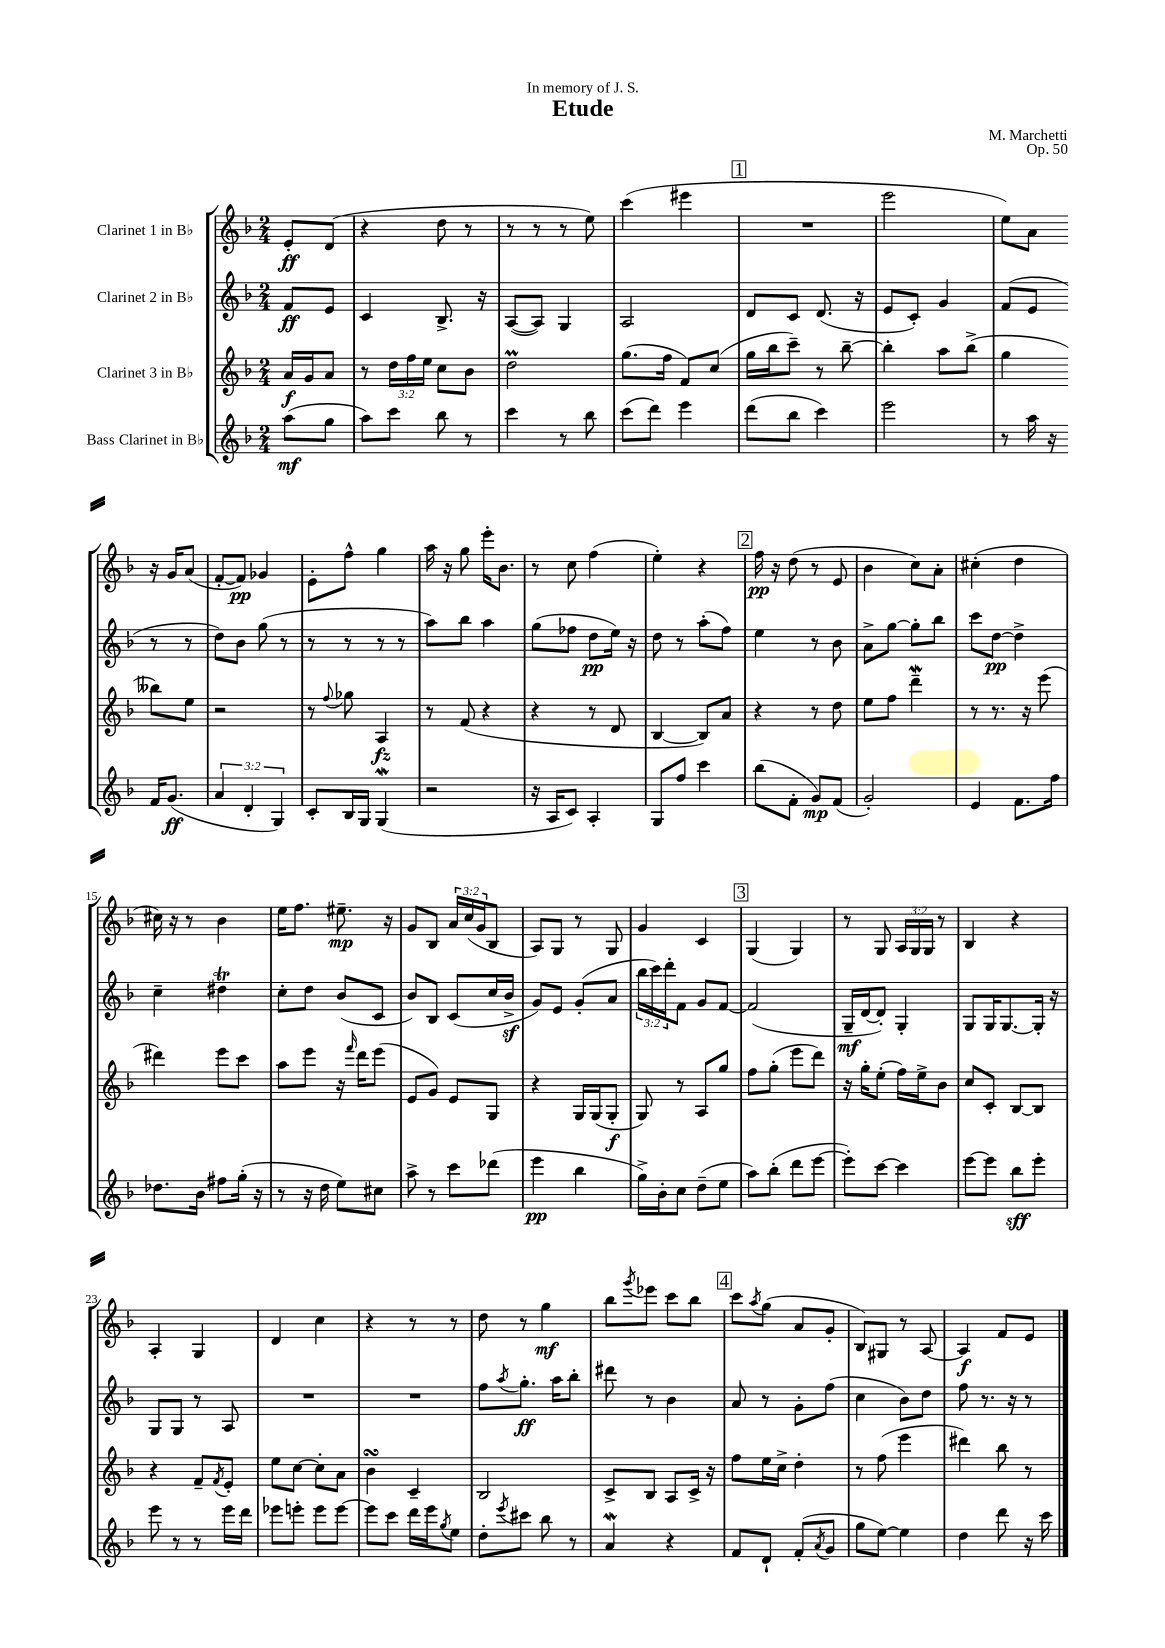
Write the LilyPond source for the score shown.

\header { title = "Etude" composer = "M. Marchetti" dedication = "In memory of J. S." opus = "Op. 50" }
<<
\new StaffGroup <<
\new Staff = "s0" \with { instrumentName = "Clarinet 1 in Bb" } {
    \clef treble \key f \major \numericTimeSignature \time 2/4 \override Staff.TupletNumber.text = #tuplet-number::calc-fraction-text \partial 4
    e'8-.\ff d'8( |
    r4 d''8 r8 |
    r8 r8 r8 e''8) |
    c'''4( eis'''4 |
    \mark \markup { \box "1" } R2 |
    e'''2 |
    e''8) a'8 r16 g'16 a'8( |
    f'8~-. f'8\pp) ges'4 |
    e'8-. f''8-^ g''4 |
    a''16 r16 g''8 e'''16-. bes'8. |
    r8 c''8 f''4( |
    e''4-.) r4 |
    \mark \markup { \box "2" } f''16\pp r16 d''8( r8 e'8 |
    bes'4 c''8) a'8-. |
    cis''4-.( d''4 |
    cis''16) r16 r8 bes'4 |
    e''16 f''8. eis''8.--\mp r16 |
    g'8 bes8 \tuplet 3/2 { a'16 c''16( g'16 } bes8 |
    a8) g8 r8 g8 |
    g'4 c'4 |
    \mark \markup { \box "3" } g4( g4) |
    r8 g8 \tuplet 3/2 { a16 g16 g16 } r8 |
    bes4 r4 |
    a4-. g4 |
    d'4 c''4 |
    r4 r8 r8 |
    d''8 r8 g''4\mf |
    bes''8 \acciaccatura { g'''8 } ees'''8 c'''8 bes''8 |
    \mark \markup { \box "4" } c'''8 \acciaccatura { a''8 } g''8( a'8 g'8-. |
    bes8) gis8 r8 a8~ |
    a4\f f'8 e'8 \bar "|." |
}
\new Staff = "s1" \with { instrumentName = "Clarinet 2 in Bb" } {
    \clef treble \key f \major \numericTimeSignature \time 2/4 \override Staff.TupletNumber.text = #tuplet-number::calc-fraction-text \partial 4
    f'8\ff e'8 |
    c'4 bes8.-> r16 |
    a8~( a8) g4 |
    a2 |
    \mark \markup { \box "1" } d'8 c'8 d'8.( r16 |
    e'8 c'8-.) g'4 |
    f'8( e'8 r8 r8 |
    d''8) bes'8 g''8( r8 |
    r8 r8 r8 r8 |
    a''8) bes''8 a''4 |
    g''8( fes''8 d''8\pp e''16) r16 |
    d''8 r8 a''8-.( f''8) |
    \mark \markup { \box "2" } e''4 r8 bes'8 |
    a'8-> g''8~ g''8-. bes''8 |
    c'''8 d''8~\pp d''4-> |
    c''4-- dis''4\trill |
    c''8-. d''8 bes'8( c'8 |
    bes'8) bes8 c'8( c''16 bes'16->\sf |
    g'8) e'8 g'8-.( a'8 |
    \tuplet 3/2 { bes''16 c'''16) d'''16-. } f'8 g'8 f'8~ |
    \mark \markup { \box "3" } f'2( |
    g16--\mf d'16~ d'8-.) g4-. |
    g8 g16 g8.~ g16-. r16 |
    g8 g8 r8 a8 |
    R2 |
    R2 |
    f''8 \acciaccatura { a''8 } g''8.-.\ff a''16 bes''8-. |
    dis'''8 r8 bes'4 |
    \mark \markup { \box "4" } a'8 r8 g'8-. f''8( |
    c''4 bes'8) d''8 |
    f''8 r8. r16 r8 \bar "|." |
}
\new Staff = "s2" \with { instrumentName = "Clarinet 3 in Bb" } {
    \clef treble \key f \major \numericTimeSignature \time 2/4 \override Staff.TupletNumber.text = #tuplet-number::calc-fraction-text \partial 4
    a'16\f g'16 a'8 |
    r8 \tuplet 3/2 { d''16 f''16 e''16 } c''8 bes'8 |
    d''2\prall |
    g''8.( f''16 f'8) c''8( |
    \mark \markup { \box "1" } g''16 bes''16 c'''8--) r8 bes''8~-- |
    bes''4-. a''8 bes''8->( |
    g''4 beses''8) e''8 |
    r2 |
    r8 \appoggiatura { f''8 } ges''8 a4\fz |
    r8 f'8( r4 |
    r4 r8 d'8 |
    bes4~ bes8) a'8 |
    \mark \markup { \box "2" } r4 r8 d''8 |
    e''8 f''8 d'''4--\mordent |
    r8 r8. r16 e'''8( |
    dis'''4) e'''8 c'''8 |
    a''8 e'''8 r16 \grace { f'''16 } d'''16 e'''8( |
    e'8 g'8) e'8 g8 |
    r4 g16 g16( g8-.\f |
    g8) r8 a8 g''8 |
    \mark \markup { \box "3" } f''8 g''8-.( e'''8 d'''8) |
    r16 g''16-. e''8-.( f''16) e''16-> bes'8 |
    c''8 c'8-. bes8~ bes8 |
    r4 f'8-- \acciaccatura { f'8 } e'8-. |
    e''8 c''8~ c''8-. a'8 |
    bes'4\turn c'4-- |
    bes2 |
    c'8-> bes8 a8 c'16-> r16 |
    \mark \markup { \box "4" } f''8 e''16 c''16-> d''4-. |
    r8 f''8( e'''4 |
    dis'''4) bes''8 r8 \bar "|." |
}
\new Staff = "s3" \with { instrumentName = "Bass Clarinet in Bb" } {
    \clef treble \key f \major \numericTimeSignature \time 2/4 \override Staff.TupletNumber.text = #tuplet-number::calc-fraction-text \partial 4
    a''8\mf( g''8 |
    a''8) c'''8 bes''8 r8 |
    c'''4 r8 bes''8 |
    c'''8( d'''8) e'''4 |
    \mark \markup { \box "1" } d'''8( bes''8 c'''4) |
    e'''2 |
    r8 a''16 r16 f'16 g'8.\ff( |
    \tuplet 3/2 { a'4 d'4-. g4) } |
    c'8-. bes16 g16 g4\mordent( |
    r2 |
    r16 a16 c'8) a4-. |
    g8 f''8 c'''4 |
    \mark \markup { \box "2" } bes''8( f'8-. g'8\mp) f'8( |
    g'2-.) |
    e'4 f'8. f''16 |
    des''8. bes'16 fis''8 g''16-.( r16 |
    r8 r16 d''16 e''8) cis''8 |
    a''8-> r8 c'''8 des'''8( |
    e'''4\pp bes''4 |
    g''16->) bes'16-. c''8 d''8--( e''8 |
    \mark \markup { \box "3" } a''8) bes''8-.( d'''8 e'''8~ |
    e'''8-.) c'''8~ c'''4 |
    e'''8~ e'''8 bes''8\sff e'''8-. |
    e'''8 r8 r8 e'''16 d'''16 |
    ees'''8 e'''8-. e'''8 e'''8~ |
    e'''8 c'''8 d'''16 e'''16 \acciaccatura { g''8 } e''8 |
    d''8-. \acciaccatura { e'''8 } cis'''8 bes''8 r8 |
    a'4\mordent r4 |
    \mark \markup { \box "4" } f'8 d'8-! f'8-.( \acciaccatura { a'8 } g'8 |
    g''8 e''8~) e''4 |
    d''4 d'''8 r16 c'''16 \bar "|." |
}
>>
>>
